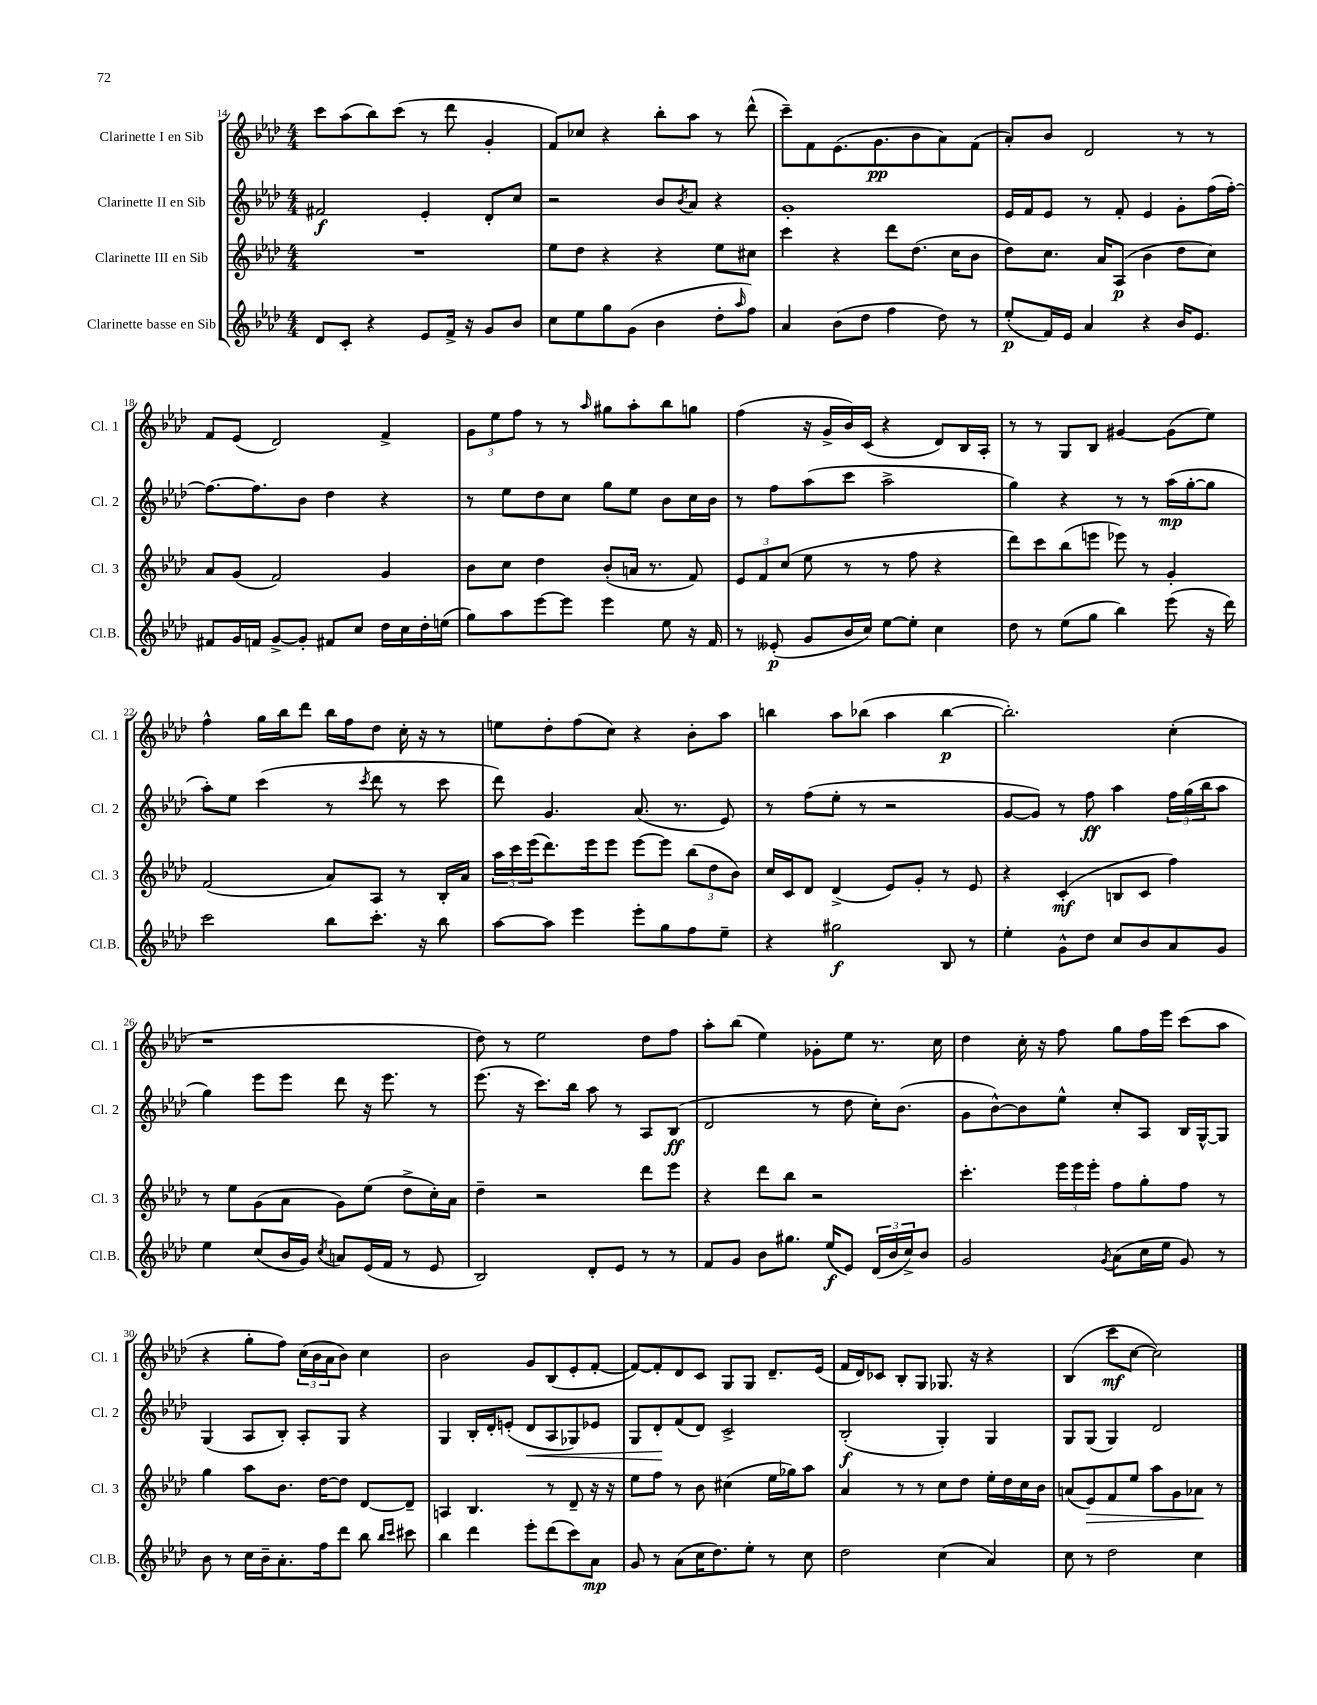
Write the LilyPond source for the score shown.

<<
\new StaffGroup <<
\new Staff = "s0" \with { instrumentName = "Clarinette I en Sib" shortInstrumentName = "Cl. 1" } {
    \clef treble \key aes \major \numericTimeSignature \time 4/4
    c'''8 aes''8( bes''8) c'''8( r8 des'''8 g'4-. |
    f'8) ces''8 r4 bes''8-. aes''8 r8 des'''8-^( |
    c'''8--) f'8 ees'8.( g'8.\pp bes'8 aes'8) f'8( |
    aes'8-.) bes'8 des'2 r8 r8 |
    f'8 ees'8( des'2) f'4-> |
    \tuplet 3/2 { g'8 ees''8 f''8 } r8 r8 \grace { aes''16 } gis''8 aes''8-. bes''8 g''8 |
    f''4( r16 g'16-> bes'16) c'16( r4 des'8) bes16 aes16-. |
    r8 r8 g8 bes8 gis'4~ gis'8( ees''8) |
    f''4-^ g''16 bes''16 des'''8 bes''16 f''16 des''8 c''16-. r16 r8 |
    e''8 des''8-. f''8( c''8) r4 bes'8-. aes''8 |
    b''4 aes''8 bes''8( aes''4 bes''4~\p |
    bes''2.-.) c''4-.( |
    r1 |
    des''8) r8 ees''2 des''8 f''8 |
    aes''8-. bes''8( ees''4) ges'8-. ees''8 r8. c''16 |
    des''4 c''16-. r16 f''8 g''8 f''16 ees'''16 c'''8( aes''8 |
    r4 g''8-. f''8) \tuplet 3/2 { c''16( bes'16 aes'16 } bes'8) c''4 |
    bes'2 g'8 bes8( ees'8-. f'8~-. |
    f'8~) f'8-. des'8 c'8 g8 g8 des'8.-- ees'16( |
    f'16 des'16) ces'8 bes8-. g8 ges8. r16 r4 |
    bes4( c'''8\mf c''8~ c''2) \bar "|." |
}
\new Staff = "s1" \with { instrumentName = "Clarinette II en Sib" shortInstrumentName = "Cl. 2" } {
    \clef treble \key aes \major \numericTimeSignature \time 4/4
    fis'2\f ees'4-. des'8-. c''8 |
    r2 bes'8 \acciaccatura { bes'8 } aes'8 r4 |
    g'1-. |
    ees'16 f'16 ees'8 r8 f'8-. ees'4 g'8-. f''16( f''16~-.) |
    f''8.~ f''8. bes'8 des''4 r4 |
    r8 ees''8 des''8 c''8 g''8 ees''8 bes'8 c''16 bes'16 |
    r8 f''8 aes''8( c'''8 aes''2-> |
    g''4) r4 r8 r8 aes''16\mp( g''16~-. g''8 |
    aes''8-.) ees''8 c'''4( r8 \acciaccatura { c'''8 } des'''8 r8 c'''8 |
    des'''8) g'4. aes'8.( r8. ees'8) |
    r8 f''8( ees''8-. r8 r2 |
    g'8~ g'8) r8 f''8\ff aes''4 \tuplet 3/2 { f''16 g''16( bes''16 } aes''8 |
    g''4) ees'''8 ees'''8 des'''8 r16 ees'''8. r8 |
    ees'''8.( r16 c'''8.) bes''16 aes''8 r8 aes8 bes8\ff( |
    des'2 r8 des''8 c''16-.) bes'8.( |
    g'8 bes'8~-^) bes'8 ees''8-^ c''8-. aes8 bes16 g16~-^ g8 |
    g4( aes8 bes8-.) aes8-. g8 r4 |
    g4 bes16-. des'16-. e'8-.( des'8\< aes8 ges8) ees'8 |
    g8 des'8-.\! f'8( des'8) c'2-> |
    bes2-.\f( g4-.) g4 |
    g8 g8( g4) des'2 \bar "|." |
}
\new Staff = "s2" \with { instrumentName = "Clarinette III en Sib" shortInstrumentName = "Cl. 3" } {
    \clef treble \key aes \major \numericTimeSignature \time 4/4
    R1 |
    ees''8 des''8 r4 r4 ees''8 cis''8 |
    c'''4 r4 des'''8 des''8.( c''16 bes'8 |
    des''8) c''8. aes'16 aes8\p( bes'4 des''8 c''8) |
    aes'8 g'8( f'2) g'4 |
    bes'8 c''8 des''4 bes'8-.( a'16 r8. f'8) |
    \tuplet 3/2 { ees'8 f'8 c''8( } ees''8 r8 r8 f''8 r4 |
    des'''8) c'''8 bes''8( e'''8 ees'''8) r8 g'4-. |
    f'2( aes'8) aes8 r8 bes16-. aes'16 |
    \tuplet 3/2 { aes''16 c'''16 ees'''16( } des'''8.) ees'''16 ees'''8 ees'''8~ ees'''8 \tuplet 3/2 { bes''8( des''8 bes'8) } |
    c''16 c'16 des'8 des'4->( ees'8) g'8-. r8 ees'8 |
    r4 c'4-.\mf( b8 c'8 f''4) |
    r8 ees''8 g'8( aes'8 g'8) ees''8( des''8-> c''16-.) aes'16 |
    des''4-- r2 des'''8 ees'''8 |
    r4 des'''8 bes''8 r2 |
    c'''4.-. \tuplet 3/2 { ees'''16 ees'''16 ees'''16-. } f''8 g''8-. f''8 r8 |
    g''4 aes''8 bes'8. des''16~ des''8 des'8~ des'8-- |
    a4 bes4. r8 des'8-- r16 r16 |
    ees''8 f''8 r8 bes'8 cis''4( ees''16 ges''16) aes''8 |
    aes'4 r8 r8 c''8 des''8 ees''16-. des''16 c''16 bes'16 |
    a'8( ees'8\>) f'8 ees''8 aes''8 g'8 aes'8\! r8 \bar "|." |
}
\new Staff = "s3" \with { instrumentName = "Clarinette basse en Sib" shortInstrumentName = "Cl.B." } {
    \clef treble \key aes \major \numericTimeSignature \time 4/4
    des'8 c'8-. r4 ees'8 f'16-> r16 g'8 bes'8 |
    c''8 ees''8 g''8 g'8( bes'4 des''8-. \grace { aes''16 } f''8) |
    aes'4 bes'8( des''8 f''4 des''8) r8 |
    ees''8-.\p( f'16) ees'16 aes'4 r4 bes'16 ees'8. |
    fis'8 g'16 f'16 g'8~-> g'8-. fis'8 c''8 des''16 c''16 des''16-. e''16( |
    g''8) aes''8 ees'''8~ ees'''8 ees'''4 ees''8 r16 f'16 |
    r8 eeses'8-.\p( g'8 bes'16 c''16) ees''8~ ees''8-. c''4 |
    des''8 r8 ees''8( g''8 bes''4) ees'''8( r16 des'''16) |
    c'''2 bes''8 c'''8.-. r16 bes''8 |
    aes''8~ aes''8 ees'''4 ees'''8-. g''8 f''8 ees''8-- |
    r4 gis''2\f bes8 r8 |
    ees''4-. g'8-^ des''8 c''8 bes'8 aes'8 g'8 |
    ees''4 c''8( bes'16 g'16) \acciaccatura { c''8 } a'8 ees'16( f'16 r8 ees'8 |
    bes2) des'8-. ees'8 r8 r8 |
    f'8 g'8 bes'8 gis''8. ees''16\f( ees'8) \tuplet 3/2 { des'16( bes'16 c''16->) } bes'8 |
    g'2 \acciaccatura { g'8 } aes'8( c''16 ees''16 g'8) r8 |
    bes'8 r8 c''16 bes'16-- aes'8.-. f''16 des'''8 bes''8 \grace { bes''16 c'''16 } cis'''8 |
    bes''4 des'''4 ees'''8-. des'''8( c'''8) aes'8\mp |
    g'8 r8 aes'8( c''16 des''8.) ees''8-. r8 c''8 |
    des''2 c''4( aes'4) |
    c''8 r8 des''2 c''4 \bar "|." |
}
>>
>>
\layout { \context { \Score currentBarNumber = #14 } }
